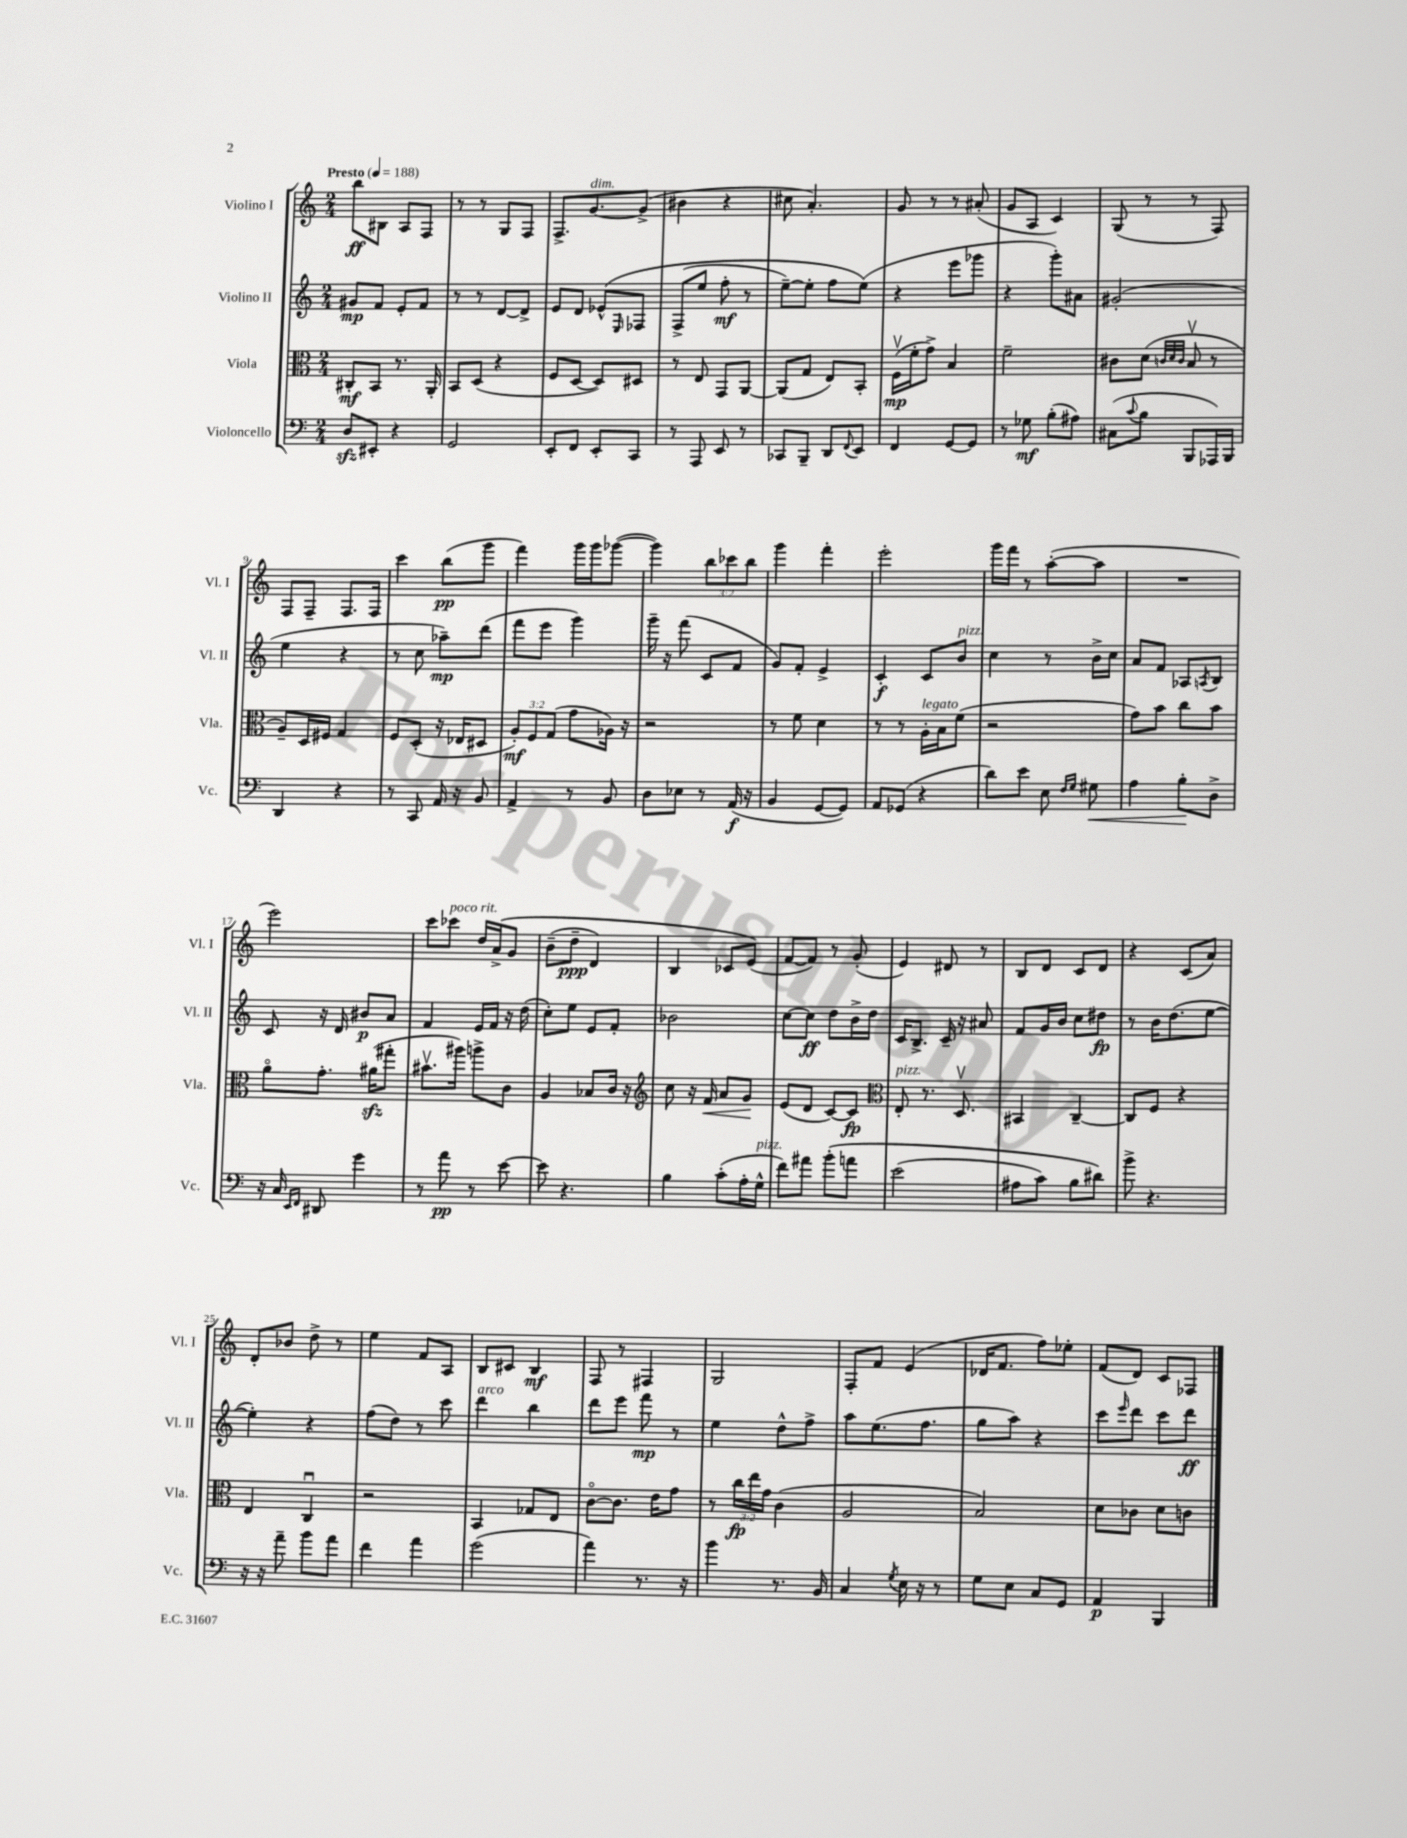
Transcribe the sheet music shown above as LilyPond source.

<<
\new StaffGroup <<
\new Staff = "s0" \with { instrumentName = "Violino I" shortInstrumentName = "Vl. I" } {
    \clef treble \key c \major \numericTimeSignature \time 2/4 \override Staff.TupletNumber.text = #tuplet-number::calc-fraction-text \tempo "Presto" 4 = 188
    b''8\ff bis8 a8 f8 |
    r8 r8 g8 f8 |
    f8.-> g'8.~^\markup { \italic "dim." } g'8->( |
    bis'4 r4 |
    cis''8 a'4.-.) |
    g'8 r8 r8 ais'8-.( |
    g'8 a8 c'4) |
    g8( r8 r8 f8) |
    f8 f8-- f8. f16 |
    c'''4 b''8\pp( g'''8 |
    f'''4) g'''16 g'''16 ges'''8~( |
    ges'''4) \tuplet 3/2 { b''8 ces'''8 b''8 } |
    g'''4 f'''4-. |
    e'''2-. |
    g'''16 f'''16 r8 a''8~-.( a''8 |
    R2 |
    e'''2) |
    c'''8 ces'''8^\markup { \italic "poco rit." } d''16 a'16->\( g'8 |
    b'8--( d''8--\ppp d'4) |
    b4 ces'8 e'8(\) |
    f'8~ f'8) r8 g'8-.( |
    e'4) dis'8 r8 |
    b8 d'8 c'8 d'8 |
    r4 c'8( a'8) |
    d'8-. bes'8 d''8-> r8 |
    e''4 f'8 a8 |
    b8 cis'8 b4\mf |
    f8 r8 fis4 |
    g2 |
    f8-. f'8 e'4( |
    des'16 f'8. f''8) ees''8-. |
    f'8( d'8) c'8 fes8 \bar "|." |
}
\new Staff = "s1" \with { instrumentName = "Violino II" shortInstrumentName = "Vl. II" } {
    \clef treble \key c \major \numericTimeSignature \time 2/4
    gis'8\mp f'8 e'8-. f'8 |
    r8 r8 d'8~ d'8-> |
    e'8 d'8 ees'8-^\( \grace { e16 } fes8 |
    f8->( e''8 f''8-.\mf r8 |
    e''8~--) e''8-. f''8 e''8(\) |
    r4 e'''8 ges'''8 |
    r4 g'''8-.) ais'8 |
    gis'2-.( |
    e''4 r4 |
    r8 c''8 aes''8--\mp) d'''8( |
    f'''8 e'''8 g'''4) |
    g'''16-- r16 f'''8( c'8 f'8 |
    g'8) f'8-. e'4-> |
    c'4-.\f c'8 b'8^\markup { \italic "pizz." } |
    c''4 r8 b'16-> c''16 |
    a'8 f'8 aes8 \acciaccatura { a8 } b8 |
    c'8 r16 d'16 bis'8\p a'8 |
    f'4 e'16 f'16 r16 d''16( |
    c''8-.) e''8 e'8 f'8-. |
    bes'2 |
    c''8~ c''8\ff d''8 b'16-> d''16 |
    c'16 b8.-> c'16-- r16 ais'8 |
    f'8 g'16 b'16 c''8 dis''8\fp |
    r8 b'16 d''8.( e''8~ |
    e''4-.) r4 |
    f''8( d''8) r8 c'''8 |
    d'''4^\markup { \italic "arco" } b''4 |
    d'''8 e'''8 f'''8\mp r8 |
    e''4 d''8-^ f''8-> |
    a''8 e''8.( f''8. |
    g''8 a''8) r4 |
    c'''8 \grace { e'''16 } d'''8 c'''8 d'''8\ff \bar "|." |
}
\new Staff = "s2" \with { instrumentName = "Viola" shortInstrumentName = "Vla." } {
    \clef alto \key c \major \numericTimeSignature \time 2/4 \override Staff.TupletNumber.text = #tuplet-number::calc-fraction-text
    cis8-.\mf b,8 r8. a,16-. |
    b,8 d8( r4 |
    f8 d8~ d8) dis8 |
    r8 e8 g,8 a,8~ |
    a,8( g8 e8) b,8-. |
    f16\upbow\mp( f'16-. g'8->) b4 |
    f'2-- |
    cis'8 d'8( \grace { c'32 d'32 c'32 } b8\upbow r8 |
    a8--) d16 fis16 g4 |
    f8 d8-.( r16 ees16 dis8 |
    \tuplet 3/2 { a8-.\mf) f8 g8( } g'8 aes16) r16 |
    r2 |
    r8 f'8 d'4 |
    r8 r8 a16-.^\markup { \italic "legato" } b16 f'8( |
    r2 |
    g'8) b'8 c''8 b'8 |
    a'8\flageolet g'8.-. ais'16\sfz( gis''8-. |
    bis'8.\upbow ais''16) a''8-> c'8 |
    a4 bes8 c'16 r16 |
    \clef treble c''8 r16 f'16\< a'8 g'8\! |
    e'8( d'8 c'8~) c'8\fp |
    \clef alto e8-.^\markup { \italic "pizz." } r8. d8.\upbow |
    bis,4 c4~-- |
    c8 f8 r4 |
    e4 c4\downbow |
    r2 |
    b,4 ges8 e8 |
    c'8~\flageolet c'8. e'16 g'8 |
    r8 \tuplet 3/2 { c''16\fp e''16 g'16 } c'4( |
    a2 |
    b2) |
    d'8 ces'8 d'8 c'8 \bar "|." |
}
\new Staff = "s3" \with { instrumentName = "Violoncello" shortInstrumentName = "Vc." } {
    \clef bass \key c \major \numericTimeSignature \time 2/4
    d8\sfz eis,8-. r4 |
    g,2 |
    e,8-. f,8 e,8-. c,8 |
    r8 a,,8 e,8 r8 |
    ces,8 b,,8-- d,8 \appoggiatura { f,8 } e,8 |
    f,4 g,8~ g,8 |
    r8 ges8\mf b8-.( ais8) |
    cis8( \appoggiatura { c'8 } b8 b,,8 aes,,16) b,,16 |
    d,4 r4 |
    r8 c,8 a,16 r16 b,8 |
    a,4-> r8 b,8 |
    d8 ees8 r8 a,16\f( r16 |
    b,4 g,8~ g,8) |
    a,8 ges,8( r4 |
    d'8) e'8 e8 \grace { f16 g16 } gis8\< |
    a4 b8-.\! d8-> |
    r16 c16 \grace { e,16 f,16 } dis,8 g'4 |
    r8 a'8\pp r8 e'8~ |
    e'8 r4. |
    b4 c'8-.( a16-. g16-^^\markup { \italic "pizz." } |
    f'8) ais'8 b'8-.\( a'8 |
    e'2( |
    ais8 c'8) b8 dis'8\) |
    b'8-> r4. |
    r16 r16 a'8-- b'8 a'8 |
    f'4 a'4 |
    g'2( |
    a'4) r8. r16 |
    b'4 r8. b,16 |
    c4 \acciaccatura { g8 } e16 r16 r8 |
    g8 e8 c8 g,8 |
    a,4\p b,,4 \bar "|." |
}
>>
>>
